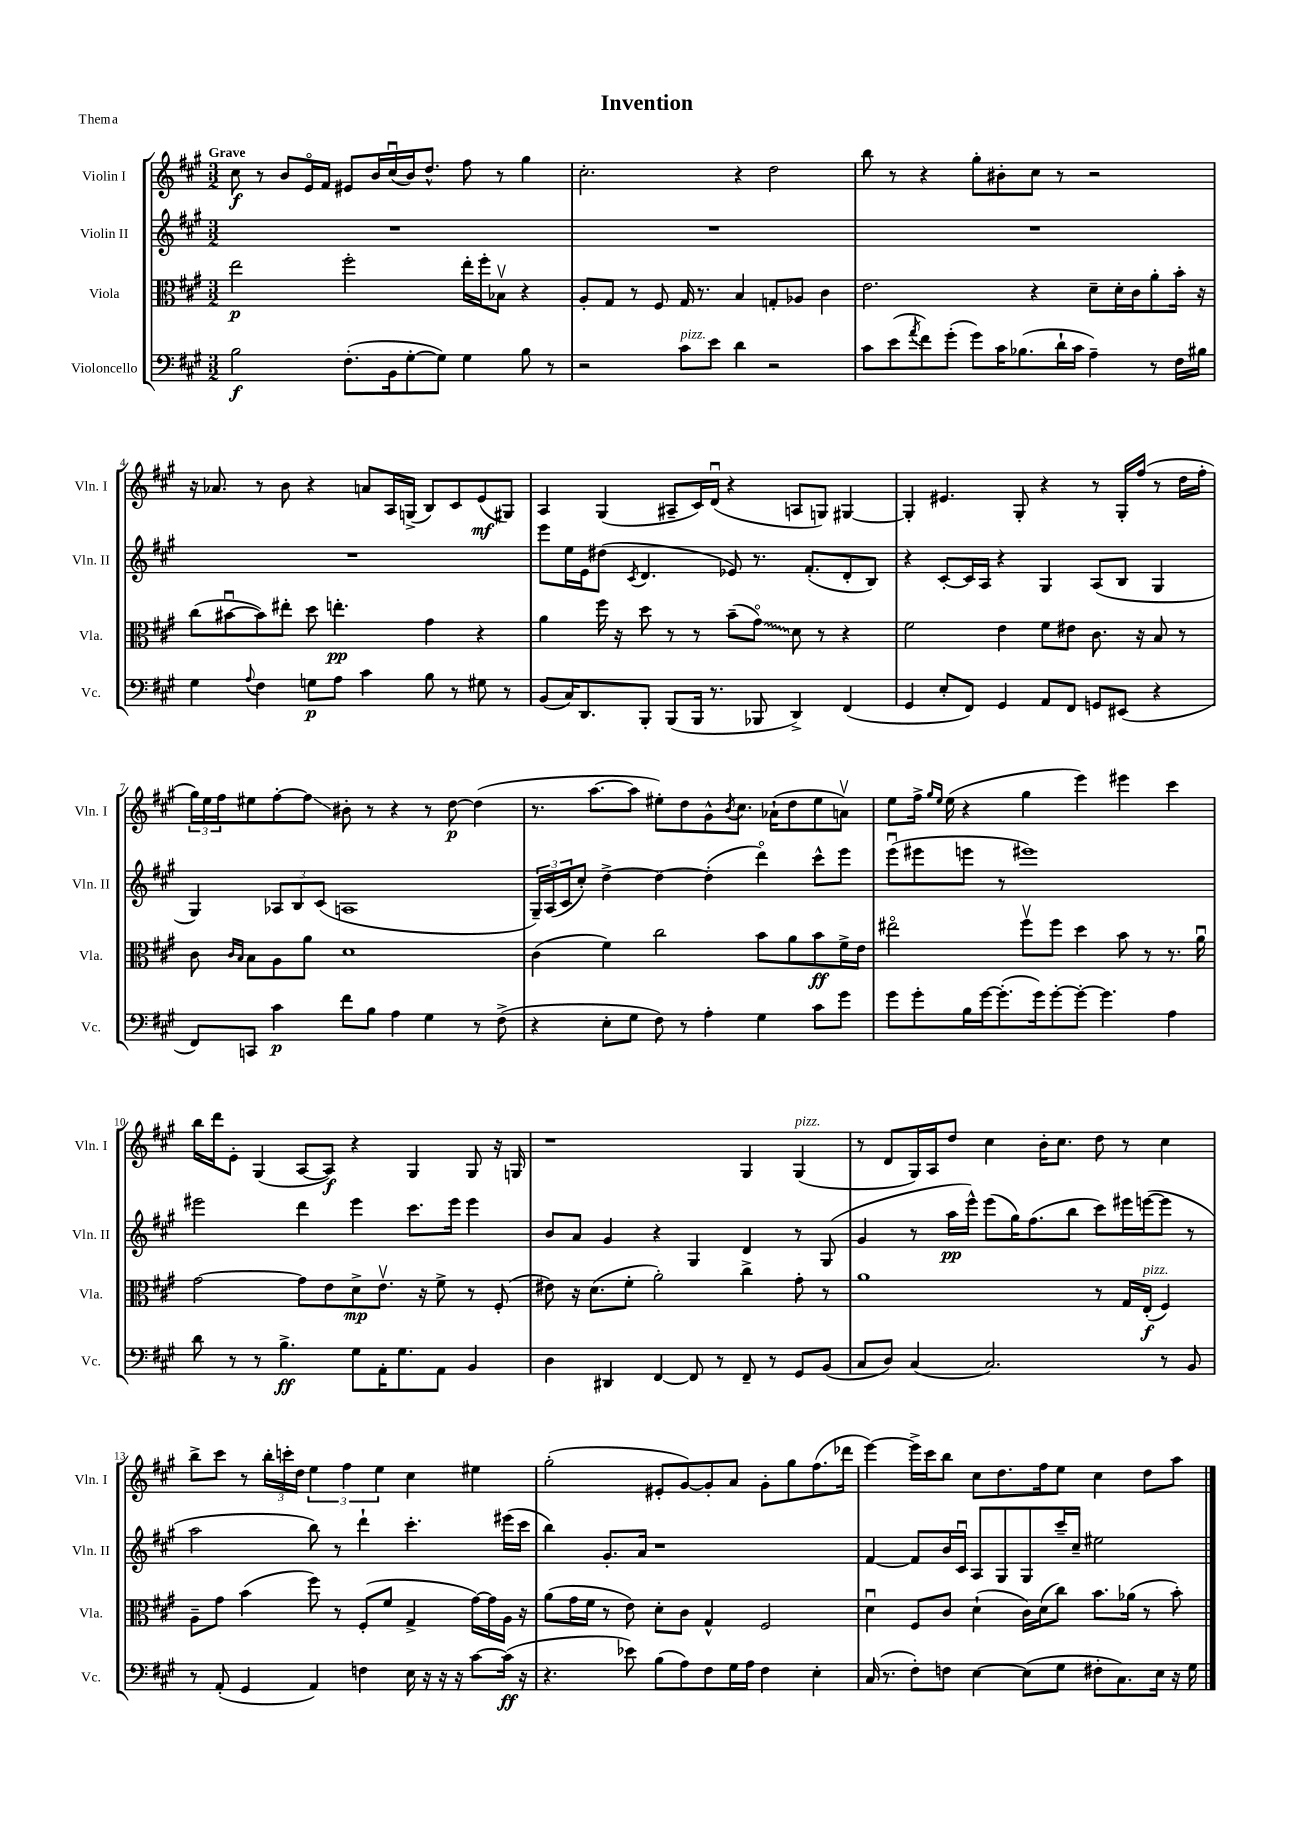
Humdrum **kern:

**kern	**kern	**kern	**kern
*staff4	*staff3	*staff2	*staff1
*clefF4	*clefC3	*clefG2	*clefG2
*k[f#c#g#]	*k[f#c#g#]	*k[f#c#g#]	*k[f#c#g#]
*M3/2	*M3/2	*M3/2	*M3/2
2B	2ee	1.r	8cc#
.	.	.	8r
.	.	.	8b
.	.	.	16eo
.	.	.	16f#
(8.F#'	2ff#'	.	8e#
.	.	.	16b
16BB	.	.	(16cc#u
[8G#'	.	.	16b)
.	.	.	8.dd^^
8G#])	.	.	.
4G#	16ee'	.	8ff#
.	16ff#'	.	.
.	8B-v	.	8r
8B	4r	.	4gg#
8r	.	.	.
=	=	=	=
2r	8A'	1.r	2.cc#'
.	8G#	.	.
.	8r	.	.
.	8F#	.	.
8c#	16G#	.	.
.	8.r	.	.
8e	.	.	.
4d	4B	.	4r
2r	8G'	.	2dd
.	8A-	.	.
.	4c#	.	.
=	=	=	=
8c#	2.e	1.r	8bb
(8e	.	.	8r
8qa	.	.	.
8f#)	.	.	4r
(8g#'	.	.	.
8g#)	.	.	8gg#'
16c#	.	.	8b#'
(8.B-	.	.	.
.	4r	.	8cc#
16d`	.	.	8r
16c#	.	.	.
4A~)	8d~	.	2r
.	16d'	.	.
.	16c#	.	.
8r	8a'	.	.
16F#	16b'	.	.
16B#	16r	.	.
=	=	=	=
4G#	(8cc#	1.r	16r
.	.	.	8.a-
.	[8b#u	.	.
8qqA	.	.	.
4F#	8b#])	.	8r
.	8ee#'	.	8b
8G	8dd	.	4r
8A	4.ee'	.	.
4c#	.	.	8a
.	.	.	16A
.	.	.	(16G^
8B	4g#	.	8B)
8r	.	.	8c#
8G#	4r	.	(8e
8r	.	.	8G#)
=	=	=	=
(8BB	4a	8eee	4A
16C#)	.	16ee	.
8.DD	.	16e	.
.	16ff#	(8dd#	(4G#
.	16r	.	.
.	.	8qc#	.
8BBB'	8dd	4.d	.
(8BBB	8r	.	8A#~
16BBB	8r	.	16c#)
8.r	.	.	(16du
.	(8b~	8e-)	4r
8BBB-	8g#o)	8.r	.
4DD^)	8d	.	8A
.	.	(8.f#'	.
.	8r	.	8G)
(4FF#	4r	8d'	[4G#
.	.	8B)	.
=	=	=	=
4GG#	2f#	4r	4G#']
8E'	.	[8c#'	4.e#
8FF#)	.	16c#]	.
.	.	16A	.
4GG#	4e	4r	.
.	.	.	8G#'
8AA	8f#	4G#	4r
8FF#	8e#	.	.
8GG	8.c#	(8A	8r
(8EE#	.	8B	16G#'
.	16r	.	(16ff#
4r	8B	4G#	8r
.	8r	.	16dd
.	.	.	16ff#'
=	=	=	=
8FF#)	8c#	4G#)	24gg#)
.	.	.	24ee
.	.	.	24ff#
.	16qqc#	.	.
.	16qqB	.	.
8CC	8B	.	8ee#
4c#	8A	12A-	[8ff#'
.	.	12B	.
.	8a	.	8ff#]
.	.	(12c#	.
8f#	1d	1A	8b#'
8B	.	.	8r
4A	.	.	4r
4G#	.	.	8r
.	.	.	[8dd
8r	.	.	(4dd]
(8F#^	.	.	.
=	=	=	=
4r	(4c#	24G#~)	8.r
.	.	(24A	.
.	.	24c#	.
.	.	8cc#')	.
.	.	.	[8.aa
8E'	4f#)	[4dd^	.
8G#	.	.	8aa]
8F#)	2cc#	4dd_	8ee#')
8r	.	.	8dd
4A'	.	(4dd']	8g#^^
.	.	.	8qb
.	.	.	8.cc#
4G#	8b	4dddo)	.
.	.	.	(16a-`
.	8a	.	8dd
8c#	8b	8ccc#^^	8ee#
8g#	16f#^	8eee	8av)
.	16e	.	.
=	=	=	=
8g#	2ee#o	(8eeeu	8ee
8g#'	.	8eee#	16ff#^
.	.	.	16qqgg#
.	.	.	16qqee
.	.	.	(16ee
16B	.	8eee	4r
[16g#	.	.	.
(8.g#']	.	8r	.
.	8ff#v	1eee#)	4gg#
16g#)	.	.	.
[8g#'	8ff#	.	.
8g#'_	4dd	.	4eee)
4.g#]	.	.	.
.	8b	.	4eee#
.	8r	.	.
4A	8.r	.	4ccc#
.	16au	.	.
=	=	=	=
8d	[2g#	2eee#	16bb
.	.	.	16ddd
8r	.	.	8e'
8r	.	.	(4G#
4.B^	.	.	.
.	8g#]	4ddd	[8A
.	8e	.	8A])
8G#	8d^	4eee#	4r
16AA'	8.ev	.	.
8.G#	.	.	.
.	.	8.ccc#	4G#
.	16r	.	.
8AA	8f#^	.	.
.	.	16eee#	.
4BB	8r	4eee#	8G#
.	(8F#'	.	16r
.	.	.	16G
=	=	=	=
4D	8e#)	8b	1r
.	16r	8a	.
.	(8.d	.	.
4DD#	.	4g#	.
.	8f#'	.	.
[4FF#	2a')	4r	.
8FF#]	.	4G#	.
8r	.	.	.
8FF#~	4cc#^	4d	4G#
8r	.	.	.
8GG#	8g#'	8r	(4G#
(8BB	8r	(8G#	.
=	=	=	=
8C#	1a	4g#	8r
8D)	.	.	8d
(4C#	.	8r	16G#)
.	.	.	16A
.	.	16aa	8dd
.	.	16eee^^)	.
2.C#)	.	(8eee	4cc#
.	.	16gg#)	.
.	.	(8.ff#	.
.	.	.	16b'
.	.	.	8.cc#
.	.	8bb	.
.	8r	8ccc#)	8dd
.	16G#	16eee#	8r
.	(16E'	([16eee	.
8r	4F#)	8eee]	4cc#
8BB	.	8r	.
=	=	=	=
8r	8A~	2aa	8bb^
(8AA'	8g#	.	8ccc#
4GG#	(4b	.	8r
.	.	.	24bb'
.	.	.	24ccc'
.	.	.	24dd
4AA)	8ff#)	8bb)	6ee
.	8r	8r	.
.	.	.	6ff#
4F	(8F#'	4ddd`	.
.	.	.	6ee
.	8f#	.	.
16E	4G#^	4.ccc#'	4cc#
16r	.	.	.
16r	.	.	.
16r	.	.	.
[8c#	[16g#)	.	4ee#
.	16g#]	.	.
(16c#]	16A	(16eee#	.
16r	16r	16ccc#	.
=	=	=	=
4.r	(8a	4bb)	(2gg#'
.	16g#	.	.
.	16f#	.	.
.	8r	8.g#'	.
8e-)	8e)	.	.
.	.	16a	.
(8B	8d'	1r	8e#'
8A)	8c#	.	[8g#)
8F#	4G#^^	.	8g#']
16G#	.	.	8a
16A	.	.	.
4F#	2F#	.	8g#'
.	.	.	8gg#
4E'	.	.	(8.ff#
.	.	.	16ddd-
=	=	=	=
(16C#	4du	[4f#	[4eee)
8.r	.	.	.
8F#')	8F#	8f#]	16eee^]
.	.	.	16ccc#
8F	8c#	16b	8bb
.	.	16c#u	.
[4E	(4d`	8A	8cc#
.	.	8G#	8.dd
(8E]	16c#)	8G#	.
.	(16d	.	16ff#
8G#	8cc#)	16ccc#~	8ee
.	.	16cc#~	.
8F#'	8.b	2ee#	4cc#
8.C#)	.	.	.
.	(16a-	.	.
.	8r	.	8dd
16E	.	.	.
16r	8b')	.	8aa
16G#	.	.	.
==	==	==	==
*-	*-	*-	*-
